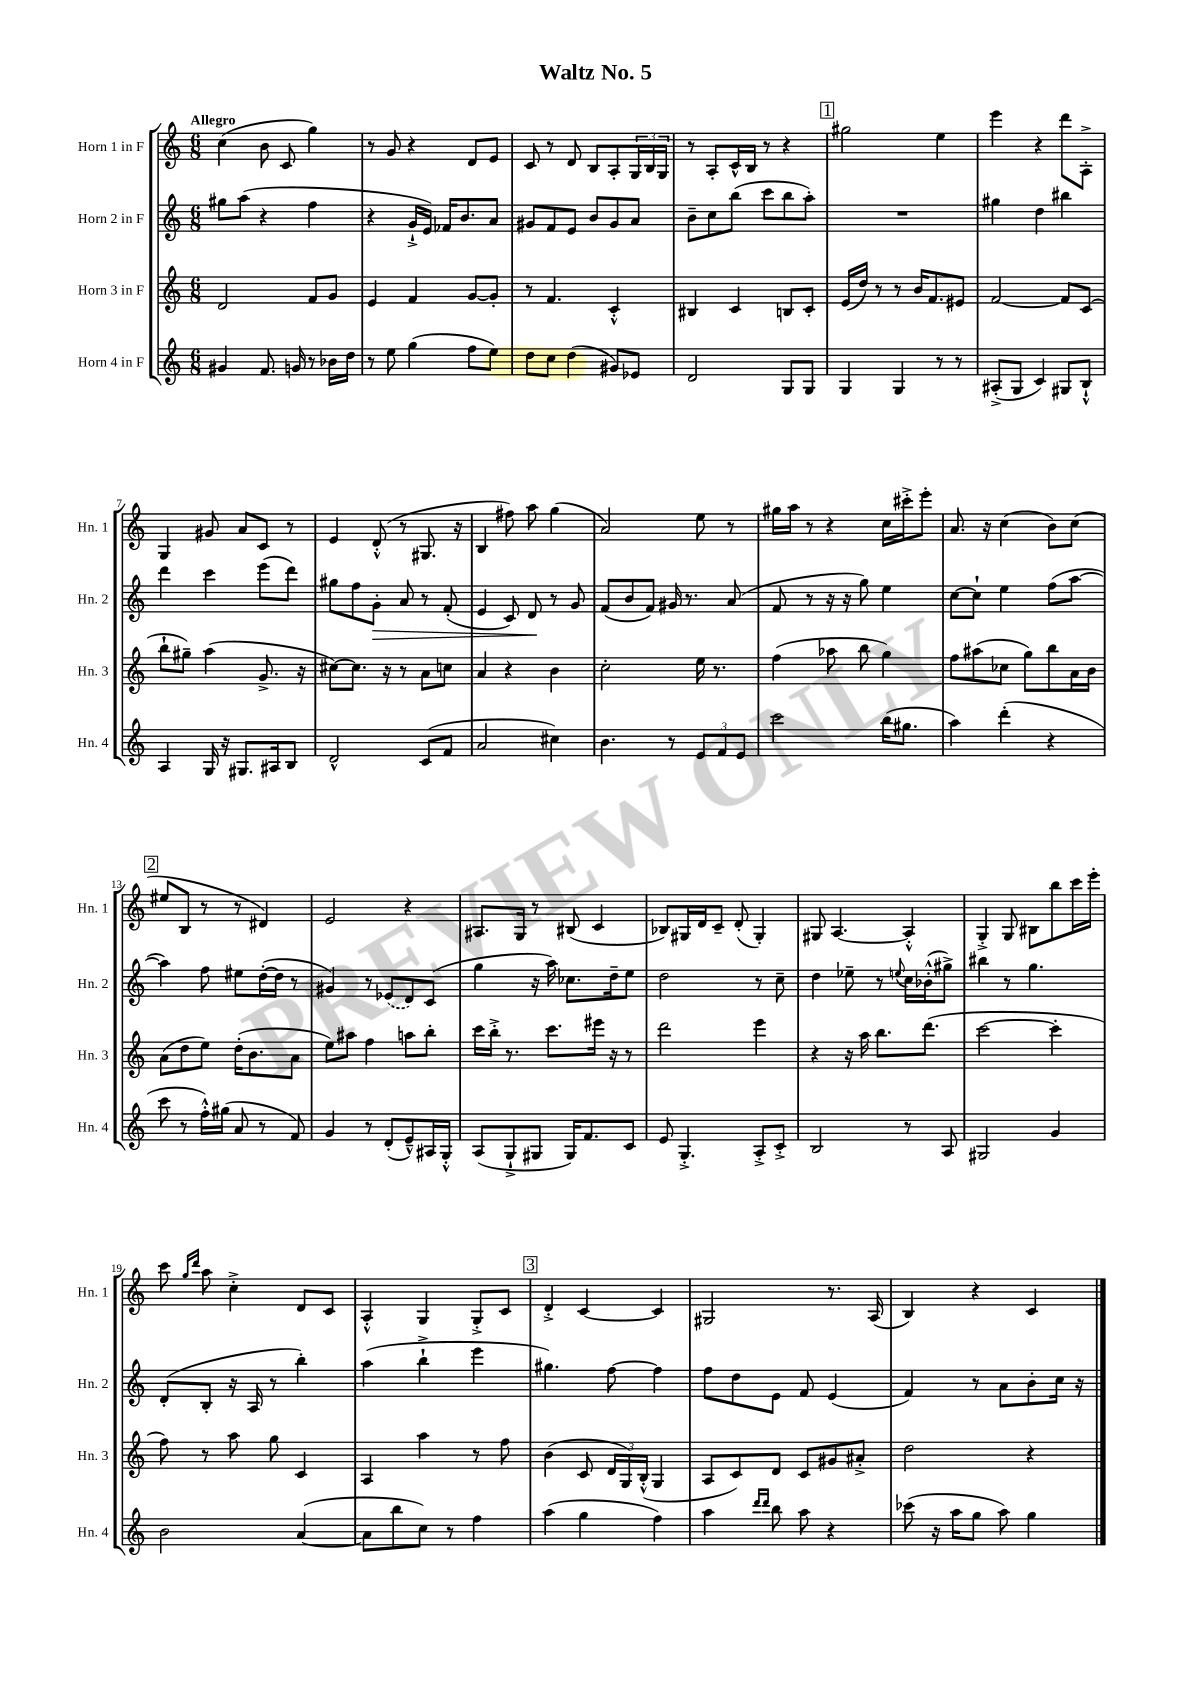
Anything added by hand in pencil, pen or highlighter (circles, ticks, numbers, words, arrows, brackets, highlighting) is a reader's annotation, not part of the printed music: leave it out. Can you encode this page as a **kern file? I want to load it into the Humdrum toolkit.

**kern	**kern	**kern	**kern
*staff4	*staff3	*staff2	*staff1
*clefG2	*clefG2	*clefG2	*clefG2
*k[]	*k[]	*k[]	*k[]
*M6/8	*M6/8	*M6/8	*M6/8
4g#	2d	8gg#	(4cc
.	.	(8aa	.
8.f	.	4r	8b
.	.	.	8c
16g	.	.	.
8r	8f	4ff	4gg)
16b-	8g	.	.
16dd	.	.	.
=	=	=	=
8r	4e	4r	8r
8ee	.	.	8g
(4gg	4f	16g`^	4r
.	.	16e)	.
.	.	16f-	.
.	.	8.b	.
8ff	[8g	.	8d
8ee)	8g']	8a	8e
=	=	=	=
8dd	8r	8g#	8c
8cc	4.f	8f	8r
(4dd	.	8e	8d
.	.	8b	8B
8g#)	4c'^^	8g#	8A'
8e-	.	8a	24G
.	.	.	24B
.	.	.	24G
=	=	=	=
2d	4B#	8b~	8r
.	.	8cc	8A'
.	4c	(8bb	16c^^
.	.	.	16B
.	.	8ccc	8r
8G	8B	8bb	4r
8G	8c'	8aa')	.
=	=	=	=
4G	(16e	2.r	2gg#
.	16dd)	.	.
.	8r	.	.
4G	8r	.	.
.	16b	.	.
.	8.f	.	.
8r	.	.	4ee
8r	8e#	.	.
=	=	=	=
(8A#'^	[2f	4gg#	4eee
8G	.	.	.
4c)	.	4dd	4r
8G#	8f]	4bb#	8ddd
8B`^^	(8c	.	8A'^
=	=	=	=
4A	8bb`	4ddd	4G
.	8gg#~)	.	.
16G	(4aa	4ccc	8g#
16r	.	.	.
8.G#	.	.	8a
.	8.g^	(8eee	8c
16A#	.	.	.
8B	.	8ddd)	8r
.	16r	.	.
=	=	=	=
2d^^	[8cc#)	8gg#	4e
.	8.cc#]	8ff	.
.	.	8g'	(8d'^^
.	16r	.	.
.	8r	8a	8r
(8c	8a	8r	8.G#
8f	8cc	(8f'	.
.	.	.	16r
=	=	=	=
2a	4a	4e	4B
.	4r	8c)	8ff#)
.	.	8d	8aa
4cc#)	4b	8r	(4gg
.	.	8g	.
=	=	=	=
4.b	2cc'	(8f	2a)
.	.	8b	.
.	.	8f)	.
8r	.	16g#	.
.	.	8.r	.
12e	16ee	.	8ee
.	8.r	.	.
12f	.	.	.
.	.	(8a	8r
12e	.	.	.
=	=	=	=
2ccc	(4ff	8f	16gg#
.	.	.	16aa
.	.	8r	8r
.	8aa-	16r	4r
.	.	16r	.
.	8bb	8gg)	.
(16bb	4gg)	4ee	16cc
8.gg#	.	.	16ccc#'^
.	.	.	8eee'
=	=	=	=
4aa)	8ff	[8cc	8.a
.	(8aa#	8cc`]	.
.	.	.	16r
(4ddd'	8cc-	4ee	(4cc
.	8gg)	.	.
4r	8bb	(8ff	8b)
.	16a	[8aa	(8cc
.	16b	.	.
=	=	=	=
8ccc	(8a	4aa])	8ee#
8r	8dd	.	8B
16ff'^^)	8ee)	8ff	8r
(16gg#	.	.	.
8a	(16dd'	8ee#	8r
.	8.b	.	.
8r	.	([16dd'	4d#)
.	.	16dd]	.
8f)	8a	8r	.
=	=	=	=
4g	8ee)	4g#)	2e
.	8aa#	.	.
8r	4ff	8r	.
(8d'	.	(8e-	.
8e~^^)	8aa	8d)	4r
16A#	8bb'	(8c	.
16G'^^	.	.	.
=	=	=	=
(8A	16ccc	4gg	8.A#
.	16bb'^	.	.
8G`^	8.r	.	.
.	.	.	16G
8G#	.	16r	8r
.	8.ccc	16aa)	.
16G#)	.	8.cc-	(8B#
8.f	.	.	.
.	16eee#	.	4c
.	16r	16dd~	.
8c	8r	8ee	.
=	=	=	=
8e	2ddd	2dd	8B-)
4.G'^	.	.	16G#
.	.	.	16d
.	.	.	8c~
.	.	.	(8d'
8A'^	4eee	8r	4G#')
8c'^	.	8cc~	.
=	=	=	=
2B	4r	4dd	8G#
.	.	.	[4.A
.	16r	8ee-~	.
.	16aa	.	.
.	8.bb	8r	.
.	.	8qqee	.
8r	.	16cc	4A'^^]
.	(8.ddd	(16b-'^^	.
8A	.	8gg#^)	.
=	=	=	=
2G#	[2ccc	4bb#	4G'^
.	.	8r	8G
.	.	4.gg	8B#
4g	4ccc']	.	8bb
.	.	.	16ccc
.	.	.	16eee'
=	=	=	=
2b	8ff)	(8d'	8ccc
.	.	.	16qqgg
.	.	.	16qqddd
.	8r	8B'	8aa
.	8aa	16r	4cc'^
.	.	16A	.
.	8gg	8r	.
([4a	4c	4bb')	8d
.	.	.	8c
=	=	=	=
8a]	4A	(4aa	4A'^^
8bb	.	.	.
8cc)	4aa	4bb`^	4G
8r	.	.	.
4ff	8r	4eee	8G'^
.	8ff	.	8c
=	=	=	=
(4aa	(4b	4.gg#)	4d'^
4gg	8c	.	[4c
.	24d	[8ff	.
.	24G)	.	.
.	(24B'^^	.	.
4ff)	4G	4ff]	4c]
=	=	=	=
4aa	8A	8ff	2G#
.	8c)	8dd	.
16qqddd	.	.	.
16qqddd	.	.	.
8bb	8d	8e	.
8aa	8c	8f	.
4r	8g#	(4e	8.r
.	8a#'^	.	.
.	.	.	(16A
=	=	=	=
(8ccc-	2dd	4f)	4B)
16r	.	.	.
16aa	.	.	.
8gg	.	8r	4r
8aa)	.	8a	.
4gg	4r	8b'	4c
.	.	16cc	.
.	.	16r	.
==	==	==	==
*-	*-	*-	*-
